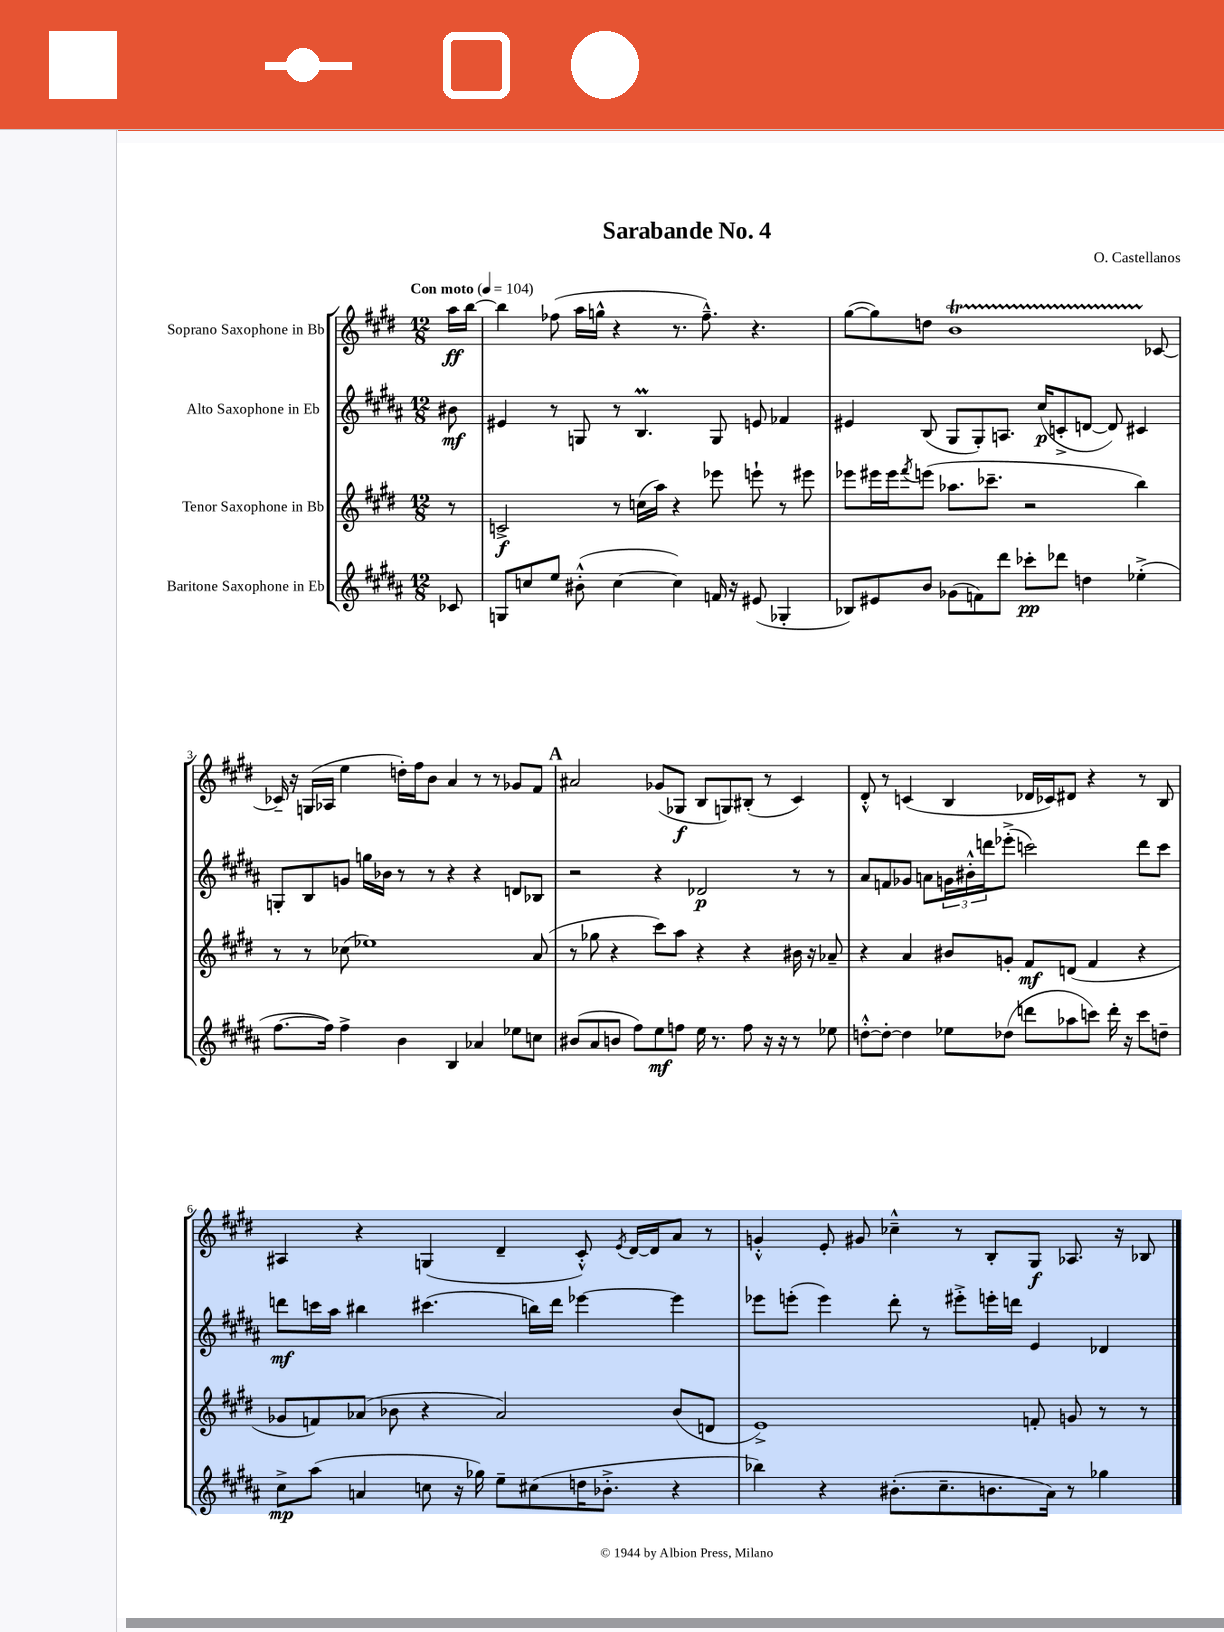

**kern	**kern	**kern	**kern
*staff4	*staff3	*staff2	*staff1
*clefG2	*clefG2	*clefG2	*clefG2
*k[f#c#g#d#a#]	*k[f#c#g#d#]	*k[f#c#g#d#a#]	*k[f#c#g#d#]
*M12/8	*M12/8	*M12/8	*M12/8
*MM104	*MM104	*MM104	*MM104
8c-/	8r	8b#\	16aa\LL
.	.	.	[16bb\JJ
=	=	=	=
8G/L	2c^/	4e#/	4bb\]
8cc/	.	.	.
8ee/J	.	8r	(8ff-\
(8b#'^^\	.	8G/	16aa\LL
.	.	.	16gg^^\JJ
[4cc\	8r	8r	4r
.	(16cc\LL	4.B/	.
.	16aa\JJ)	.	.
4cc\])	4r	.	8.r
.	.	.	8.ff-~^^\)
16f/	8eee-\	8G/	.
16r	.	.	.
(8e#/	8eee`\	8e/	4.r
4G-'/	8r	4f-/	.
.	8eee#\	.	.
=	=	=	=
8B-/L)	8eee-\L	4e#/	([8gg#\L
8e#/	16eee#\L	.	8gg#\])
.	16eee#\J	.	.
.	8qfff#/	.	.
8b/J	(8eee\J	(8B/	8dd\J
(8g-\L	8.aa-\L	8G#/L	1b
8f\)	.	8G#'/)	.
.	8.ccc-~\J	.	.
8ddd#\J	.	8.A/J	.
8ccc-'\L	2r	.	.
.	.	(16cc#/LK	.
8ddd-\J	.	8c'^/	.
4dd\	.	[8d/J	.
.	.	8d/])	.
(4ee-'^\	4bb\)	4c#/	.
.	.	.	[8c-/
=	=	=	=
[8.ff#\L	8r	8G'/L	16c-~/]
.	.	.	16r
.	8r	8B/	(16G/LL
16ff#\]Jk)	.	.	16A-/JJ
4ff#^\	(8cc-\	8g/J	4ee\
.	1ee-)	16gg\LL	.
.	.	16b-\JJ	.
4b\	.	8r	16dd'\LL)
.	.	.	16ff#\J
.	.	8r	8b\J
4B/	.	4r	4a/
4a-/	.	4r	8r
.	.	.	8r
8ee-\L	.	8d/L	8g-/L
8cc\J	(8a/	8B-/J	8f#/J
=	=	=	=
(8b#/L	8r	2r	2a#/
8a#/	8gg-\	.	.
8b/J	4r	.	.
8ff#\L)	.	.	.
8ee\	8ccc#\L)	4r	(8g-/L
8ff\J	8aa\J	.	8G-/J
16ee\	4r	2d-/	8B/L
8.r	.	.	.
.	.	.	8G/)
8ff\	4r	.	(8B#'/J
16r	.	.	8r
16r	.	.	.
8r	16b#\	8r	4c#/)
.	16r	.	.
8ee-\	8a-~/	8r	.
=	=	=	=
[8dd'^^\L	4r	8a#/L	8d#'^^/
8dd'\_J	.	8f/	8r
4dd\]	4a/	8g-/J	(4c/
.	.	8a\L	.
8ee-\L	8b#/L	24g\L	4B/
.	.	24b#'^^\	.
.	.	24ddd\J	.
(8dd-\J	8g'/J	(8eee-'^\J	.
8ddd\L	8f#/L	2ccc\)	16d-/LL
.	.	.	16c-/J)
8aa-\	(8d/J	.	8d#/J
8ccc\J)	4f#/	.	4r
16ddd'\	.	.	.
16r	.	.	.
8ccc\L	4r	8ddd\L	8r
8dd~\J	.	8ccc\J	8B/
=	=	=	=
8cc#^\L	8g-/L	8ddd\L	4A#/
(8aa#\J	8f/)	16ccc\L	.
.	.	16aa#\JJ	.
4a/	(8a-/J	4bb#\	4r
.	8b-\	.	.
8cc\	4r	(4.ccc#\	(4G/
16r	.	.	.
16gg-\)	.	.	.
8ee~\L	2a-/)	.	4d#~/
(8cc#\	.	16bb\LL)	.
.	.	16ddd\JJ	.
16dd\K	.	[4eee-\	8c#'^^/)
8.b-'^\J	.	.	.
.	.	.	8qe/
.	.	.	[16d#/LL
.	.	.	16d#/]J
4r	(8b-/L	4eee-\]	8a/J
.	8d/J	.	8r
=	=	=	=
4bb-\)	1e^)	8eee-\L	4g'^^/
.	.	(8eee'\J	.
4r	.	4eee\)	8e'/
.	.	.	8g#/
(8.b#'\L	.	8ddd#'\	4cc-~^^\
.	.	8r	.
8.cc#~\	.	.	.
.	.	8eee#'^\L	8r
8.b\	.	16eee'\L	8B'/L
.	.	16ddd\JJ	.
.	8f'/	4e/	8G#/J
16a#\Jk)	.	.	.
8r	8g/	.	8.A-/
4gg-\	8r	4d-/	.
.	.	.	16r
.	8r	.	8B-/
==	==	==	==
*-	*-	*-	*-
